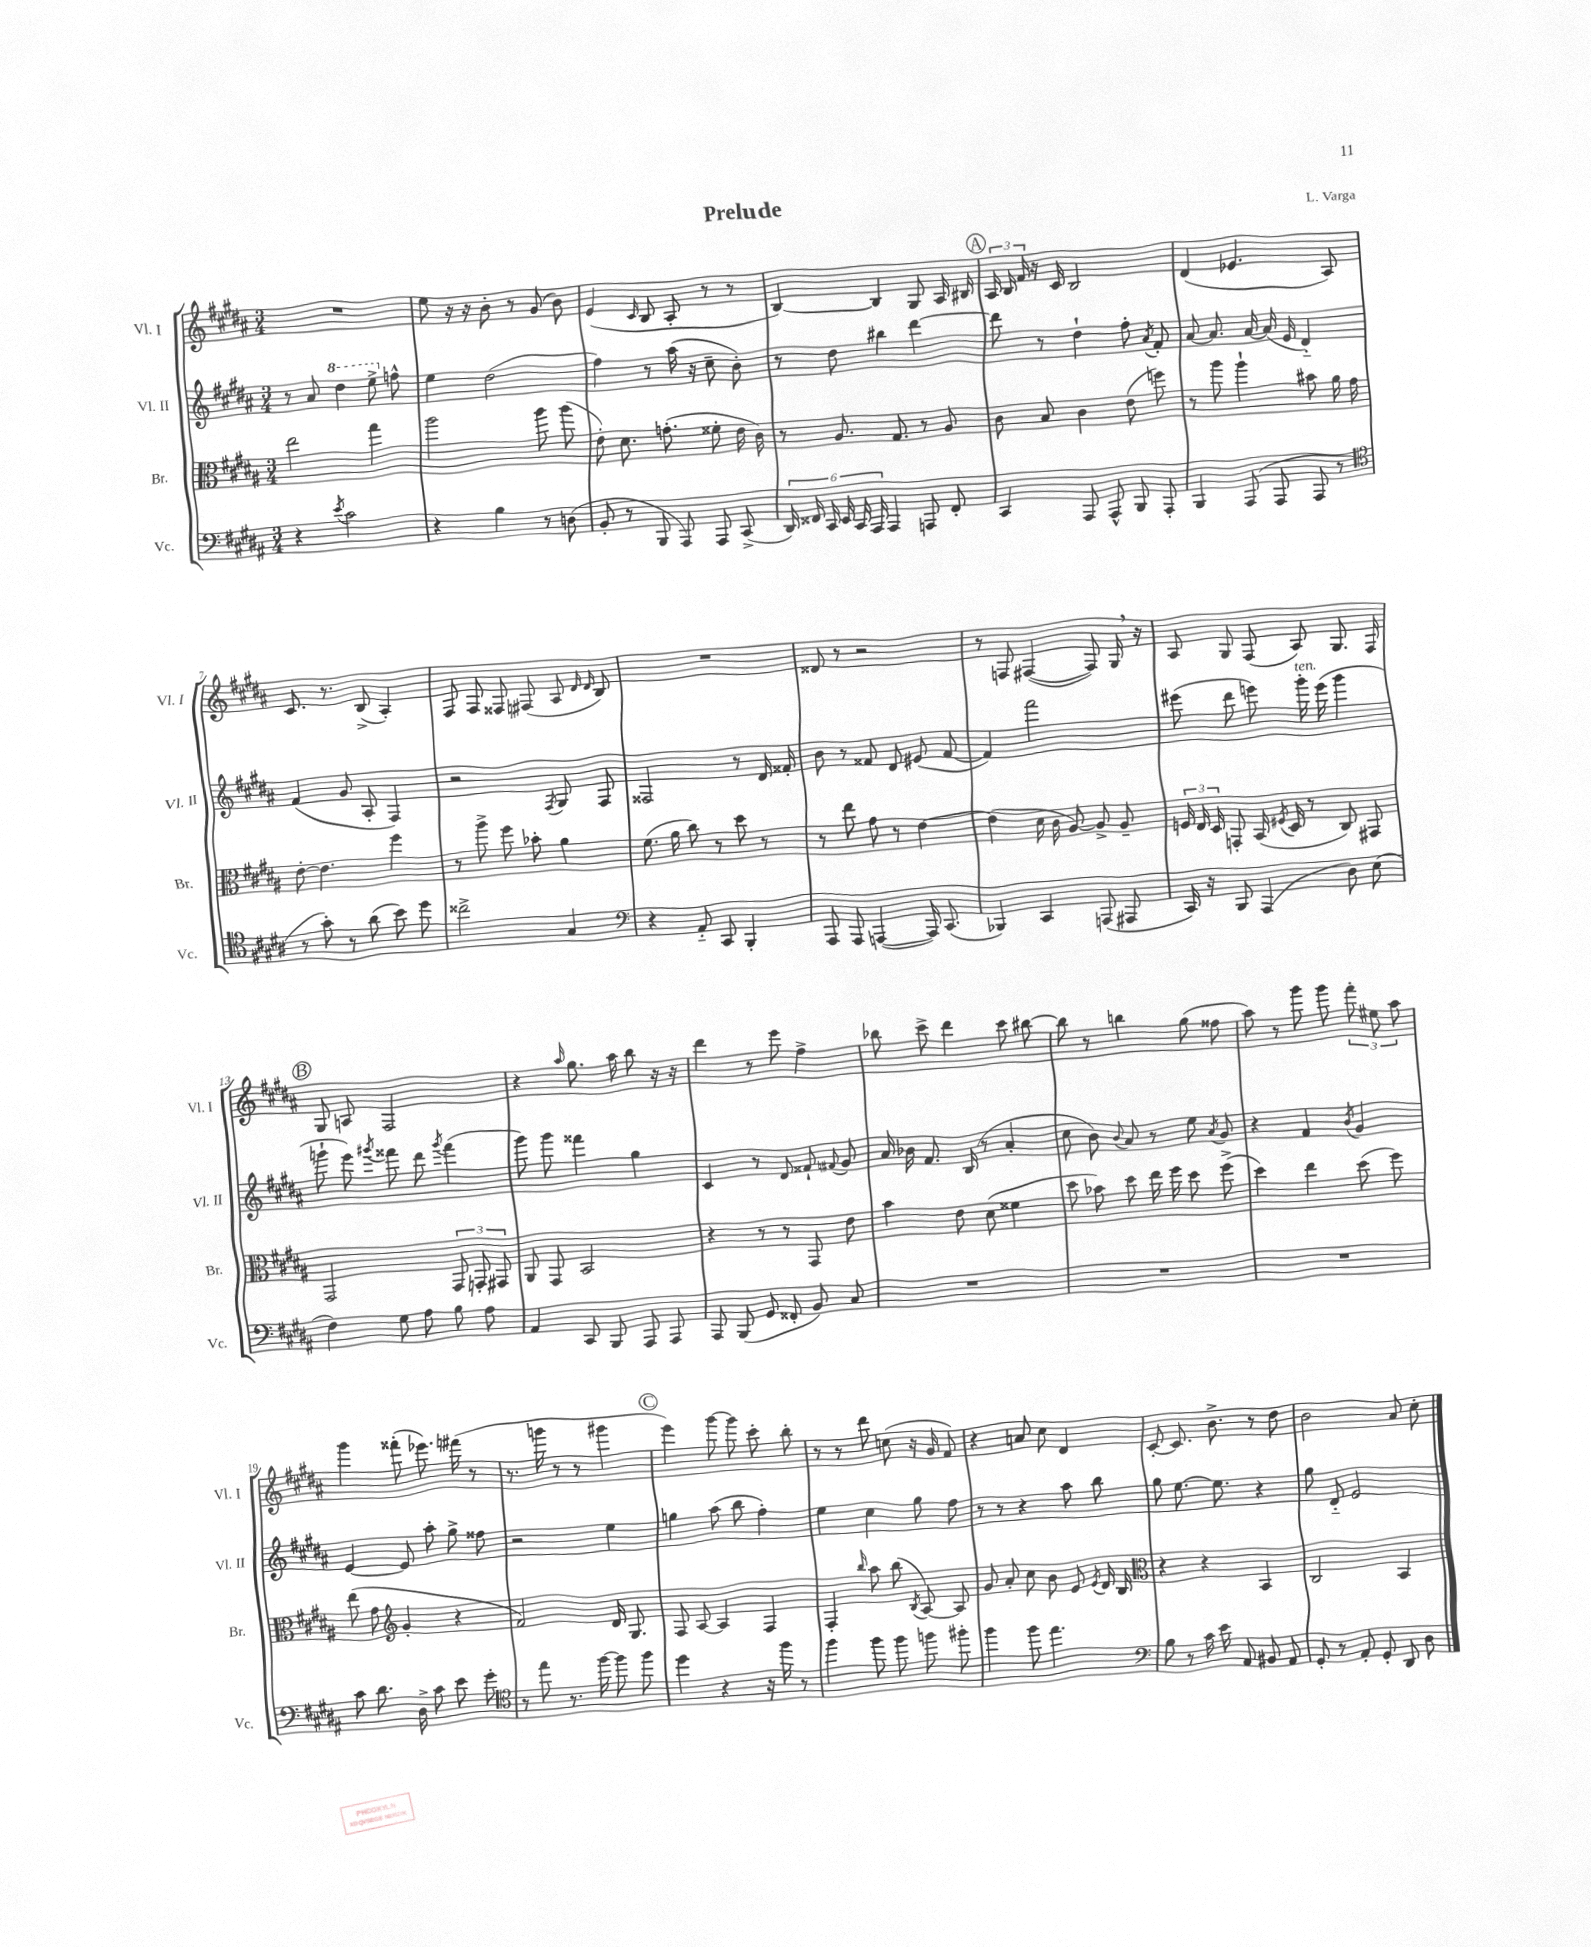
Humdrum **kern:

**kern	**kern	**kern	**kern
*staff4	*staff3	*staff2	*staff1
*clefF4	*clefC3	*clefG2	*clefG2
*k[f#c#g#d#a#]	*k[f#c#g#d#a#]	*k[f#c#g#d#a#]	*k[f#c#g#d#a#]
*M3/4	*M3/4	*M3/4	*M3/4
4r	2ee\	8r	2.r
.	.	8a#/	.
8qe/	.	.	.
2c#\	.	4ddd#\	.
.	4gg#\	8eee^\	.
.	.	8ff^^\	.
=	=	=	=
4r	2aa#\	4ee\	8ee\
.	.	.	16r
.	.	.	16r
4B\	.	(2dd#\	8b'\
.	.	.	8r
8r	8aa#\	.	(8g#/
(8D\	(8aa#\	.	8b\)
=	=	=	=
8BB'/	8e'\)	4ff#\)	(4e/
8r	8.d#\	.	.
.	.	.	16qqc#/
8BBB/	.	8r	8B/
.	(8.g'\	.	.
8AAA#/)	.	(16aa#\	8A#'/
.	.	16r	.
8AAA#/	8f##'\	8cc#~\	8r
(8CC#^/	16e\	8b'\)	8r
.	16c#\)	.	.
=	=	=	=
24DD#/)	8r	8r	[4B/)
24FF##/	.	.	.
24CC#/	.	.	.
24EE/	8.A#/	8dd#\	.
24CC#/	.	.	.
24AAA#/	.	.	.
4AAA#/	.	4bb#\	4B/]
.	8.G#/	.	.
8AAA/	8r	[4ddd#\	8G#/
8FF##'/	8A#/	.	16A#/
.	.	.	16B#/
=	=	=	=
4CC#/	8c#\	8ddd#\]	24A#/
.	.	.	24B/
.	.	.	24f#/
.	8B/	8r	16r
.	.	.	16c#/
8AAA#/	4c#\	4dd#`\	2B/
8AAA#^^/	.	.	.
8BBB/	(8e\	8ff#'\	.
.	.	8qa#/	.
8AAA#'/	8ff\)	8f#'/	.
=	=	=	=
4BBB/	8r	[8a#/	(4d#/
.	8aa#\	8.a#/]	.
(8AAA#/	4aa#`\	.	4.e-/
.	.	[16a#/	.
8AAA#/	.	(16a#/]	.
.	.	16e/	.
8AAA#/	8b#\	4d#'~/)	.
8r	16a#\	.	8A#/)
.	16g#\	.	.
=	=	=	=
*clefC4	*	*	*
8r	[8e'\	(4f#/	8.c#/
8g#'\)	4.e\]	.	.
.	.	.	8.r
8r	.	8g#/	.
(8a#\	.	8A#'/	(8B^/
8b\)	4ff#\	4F#/)	4A#'/)
8dd#\	.	.	.
=	=	=	=
2cc##^\	8r	2r	8F#/
.	8aa#^\	.	8F#/
.	8ff#\	.	8F##/
.	8b-'\	.	(8F#/
.	.	8qF#/	.
4G#/	4a#\	8G#/	8A#/
.	.	.	16qqd#/
.	.	.	16qqd#/
.	.	8F#/	8B/)
=	=	=	=
*clefF4	*	*	*
4r	(8.f#\	2F##/	2.r
.	16a#\	.	.
8AA#'~/	8cc#\)	.	.
8CC#/	8r	.	.
4BBB'/	8dd#\	8r	.
.	8r	16d#/	.
.	.	16f##'/	.
=	=	=	=
8AAA#/	8r	8b\	8d##/
8AAA#/	8ee\	8r	8r
([4AAA/	8g#\	8f##/	2r
.	8r	8d#/	.
16AAA/])	[4e\	(8e#/	.
(8.CC#/	.	.	.
.	.	[8f##/	.
=	=	=	=
4BBB-/)	(4e\]	4f##/])	8r
.	.	.	8F/
4CC#/	16d#\	2fff#\	([4F#/
.	16c#\	.	.
.	[8A#/)	.	.
(8AAA/	8A#^/]	.	8F#/])
8AAA#/	8A#~/	.	16G#/
.	.	.	16r
=	=	=	=
16CC#/)	24F/	(8eee#\	8A#/
.	24E/	.	.
16r	.	.	.
.	24D#/	.	.
8BBB/	8GG'/	8ddd#\	8G#/
(4AAA#/	(16BB/	8eee\)	(8F#/
.	8qF#/	.	.
.	16D#/	.	.
.	8r	16ggg#'\	8A#/)
.	.	(16eee\	.
8D#\)	8C#/)	4ggg#\	8.G#/
(8E\	8GG#/	.	.
.	.	.	16F#/
=	=	=	=
4F#\)	2GG#/	8ggg`\	8G#/
.	.	8eee\)	8A/
.	.	8qggg#/	.
8G#\	.	8fff##\	2F#/
8A#\	.	8ddd#\	.
.	.	8qggg#/	.
8B\	12GG#/	(4fff##\	.
.	12GG'/	.	.
8A#\	.	.	.
.	12GG#/	.	.
=	=	=	=
4AA#/	8AA#/	8ggg#\)	4r
.	8GG#/	8ggg#\	.
.	.	.	16qqaa#/
8CC#/	2BB/	4fff##\	8.gg#\
8BBB/	.	.	.
.	.	.	16aa#\
8AAA#/	.	4gg#\	8bb\
8AAA#/	.	.	16r
.	.	.	16r
=	=	=	=
8AAA#/	4r	4c#/	4ddd#\
(8BBB/	.	.	.
8GG#/	8r	8r	8r
8FF##'/	8r	8d#/	8eee\
8BB/)	8GG#/	8f##`/	4ff#^\
.	.	8qqf#/	.
8C#/	8e\	8g#/	.
=	=	=	=
2.r	4b\	16a#/	8bb-\
.	.	16b-\	.
.	.	8.f#/	8ccc#^\
.	8e\	.	4ddd#\
.	.	(16B/	.
.	(8d#\	8r	.
.	4f##\	4a#'/	8ccc#\
.	.	.	[8bb#\
=	=	=	=
2.r	8dd#\	8cc#\	8bb#\]
.	8b-\)	8b\)	8r
.	.	8qqb/	.
.	8dd#\	8a#/	4bb\
.	16ee\	8r	.
.	16ff#\	.	.
.	8dd#\	8ee\	(8gg#\
.	.	8qa#/	.
.	(8ff#^\	8g#/	8ff##\
=	=	=	=
2.r	4dd#\)	4r	8aa#\)
.	.	.	8r
.	4ee\	4f#/	8ggg#\
.	.	.	8ggg#\
.	.	8qb/	.
.	(8dd#\	4g#/	12fff#'\
.	.	.	12ee#\
.	8ff#\)	.	.
.	.	.	12aa#\
=	=	=	=
8c#\	(8ee\	[4e/	4ggg#\
8.d#\	8g#\	.	.
*	*clefG2	*	*
.	4g#'/	8e/]	(8fff##'\
16D#^\	.	.	.
8c#\	.	8aa#'\	8.eee-\)
8e\	4r	8gg#^\	.
.	.	.	(16fff#\
8g#'\	.	8ff##\	8r
=	=	=	=
*clefC4	*	*	*
8r	2f#/)	2r	8.r
8ee\	.	.	.
.	.	.	16ggg\
8.r	.	.	8r
.	.	.	8r
[16ff#\	.	.	.
8ff#\]	16d#/	4ee\	4ggg#\
.	8.G#/	.	.
8ff#\	.	.	.
=	=	=	=
4dd#\	8F#/	4gg\	4eee\)
.	[8A#/	.	.
4r	4A#/]	(8aa#\	[8ggg#\
.	.	8bb\	8ggg#\]
16r	4F#/	4ff#'\)	8ccc#'\
16ff#\	.	.	.
8r	.	.	8bb'\
=	=	=	=
4ff#\	4F#'/	4ee\	8r
.	.	.	8r
.	16qqbb/	.	.
8ff#\	8aa#\	4cc#\	8ddd#\
8ff#\	(8bb\	.	(8cc\
.	8qB/	.	.
8ff\	[8A#/)	8gg#\	16r
.	.	.	16g#/
8ff#'\	8A#/]	8ff#\	8f#/)
=	=	=	=
4ff#\	8g#/	8r	4r
.	8a#'/	8r	.
8ff#\	8cc#\	4r	8a/
4.ee\	8b\	.	8cc#\
.	8e/	8aa#\	4d#/
.	8qe/	.	.
.	16d#/	8bb\	.
.	16B/	.	.
=	=	=	=
*clefF4	*clefC3	*	*
8B\	4r	8gg#\	[8c#'/
8r	.	[8.ee\	8.c#/]
16c#\	4r	.	.
16e\	.	8.ee\]	8.b^\
8AA#/	.	.	.
8BB#/	4BB/	4r	8r
8AA#/	.	.	8dd#\
=	=	=	=
8GG#'/	2C#/	8gg#\	2b\
8r	.	8d#'~/	.
8AA#'/	.	2e/	.
8GG#'/	.	.	.
8DD#/	4BB/	.	8a#/
8D#\	.	.	8cc#'\
==	==	==	==
*-	*-	*-	*-
